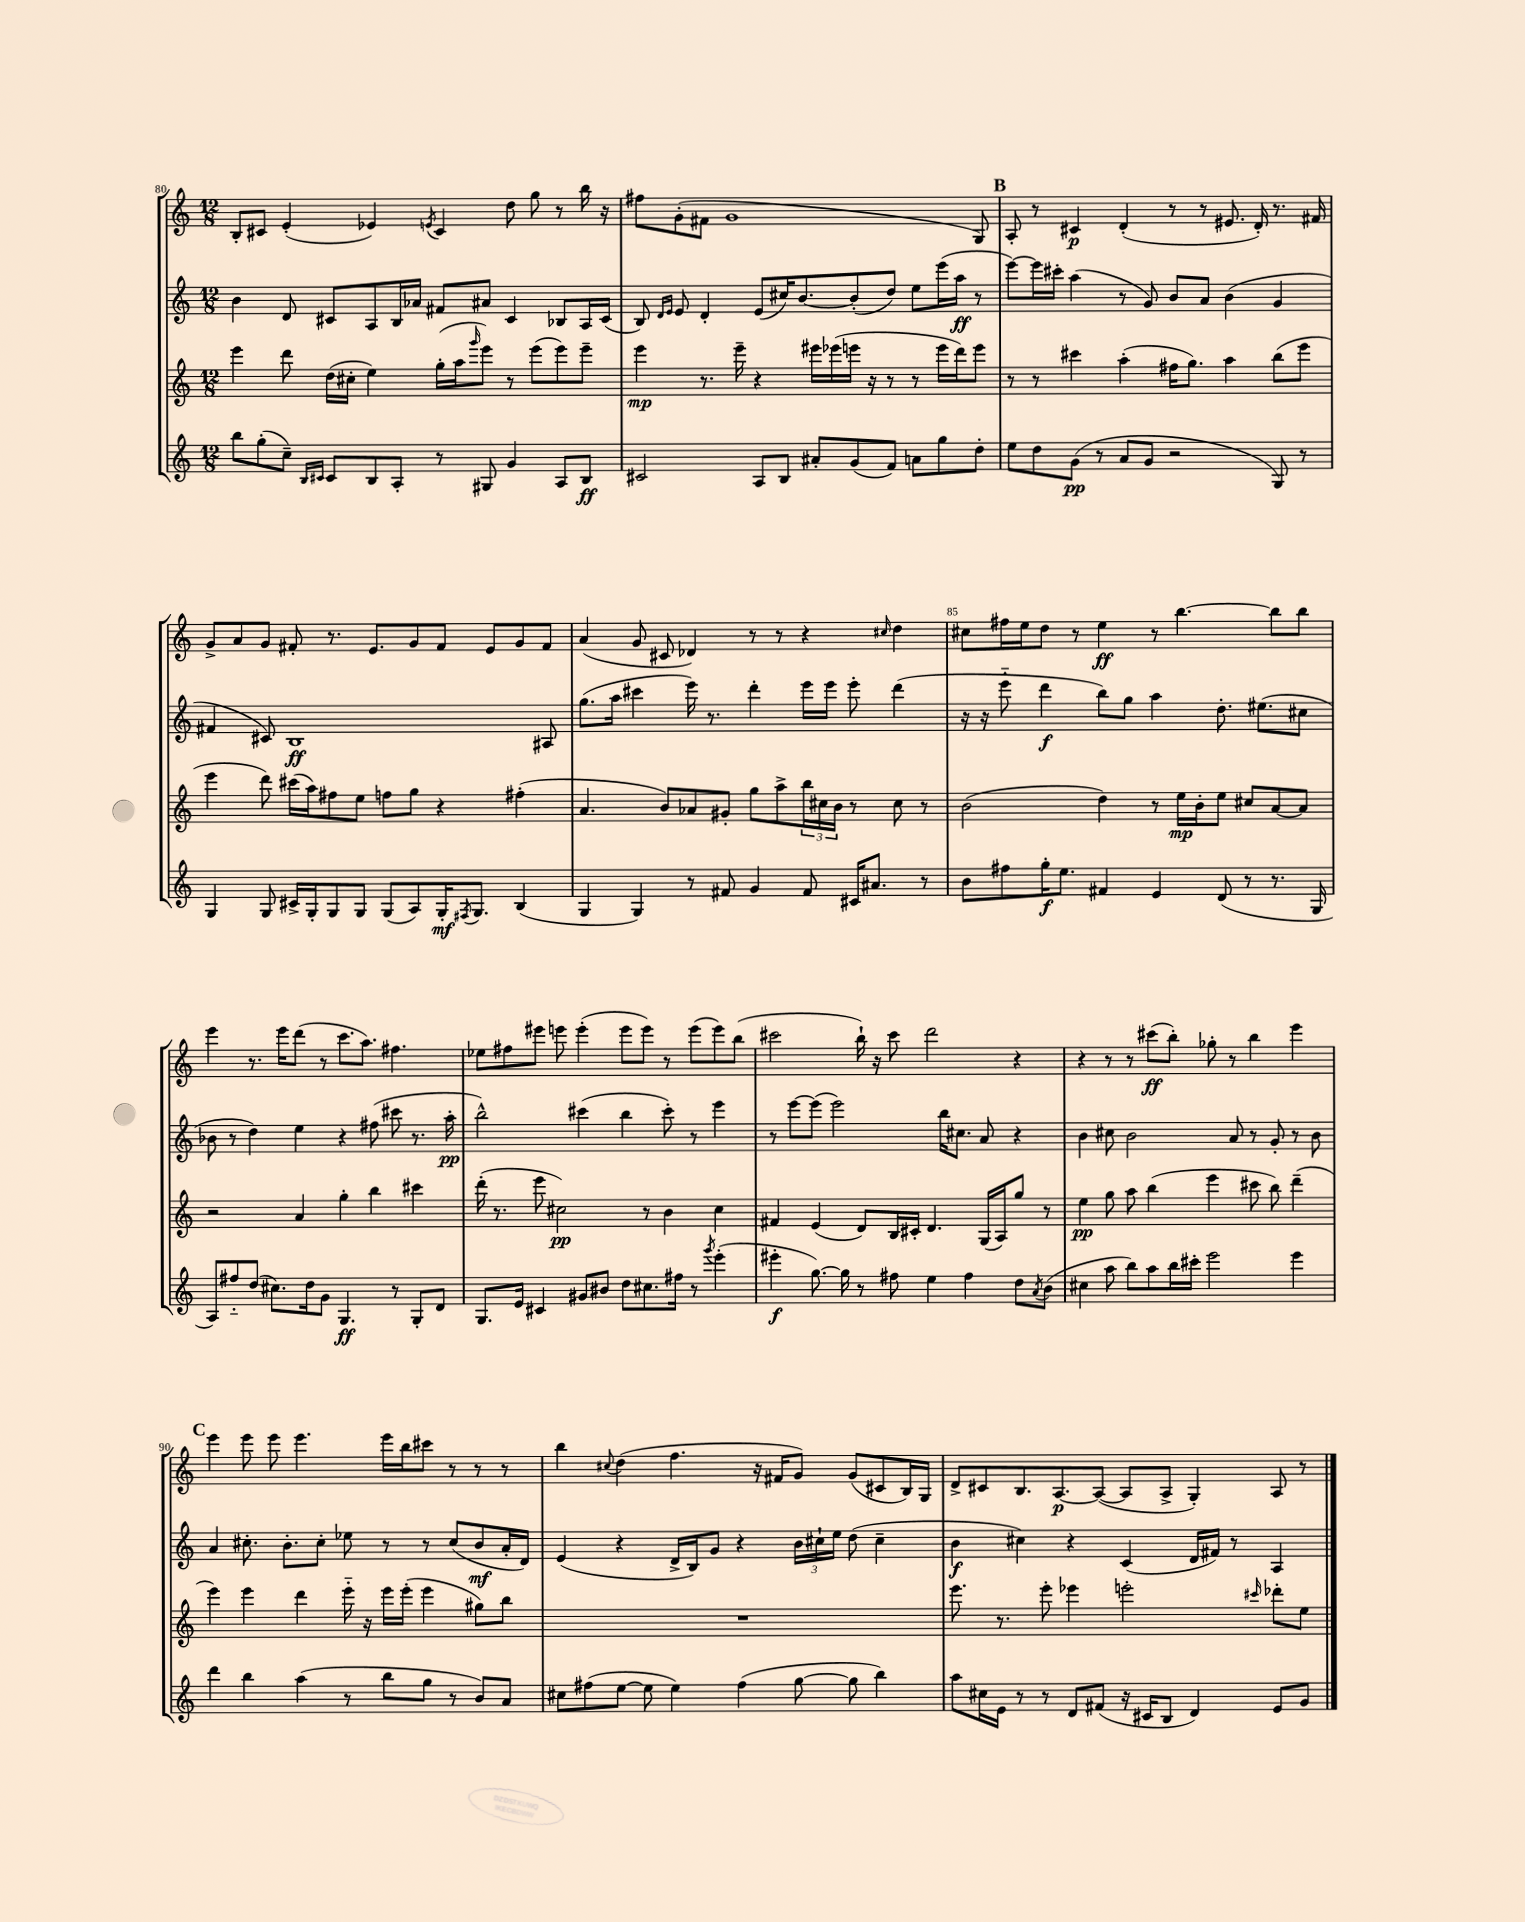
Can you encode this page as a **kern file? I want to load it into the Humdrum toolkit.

**kern	**kern	**kern	**kern
*staff4	*staff3	*staff2	*staff1
*clefG2	*clefG2	*clefG2	*clefG2
*k[]	*k[]	*k[]	*k[]
*M12/8	*M12/8	*M12/8	*M12/8
8bb	4eee	4b	8B'
(8gg'	.	.	8c#
8cc~)	8ddd	8d	(4e'
16qqB	.	.	.
16qqc#	.	.	.
8c#	(16dd	8c#	.
.	16cc#'	.	.
8B	4ee)	8A	4e-)
8A'	.	16B	.
.	.	16a-	.
.	.	.	8qe
8r	(16gg'	8f#	4c#
.	16aa	.	.
.	16qqggg	.	.
8G#	8eee)	8a#	.
4g	8r	4c#	8dd
.	(8eee	.	8gg
8A	8eee)	8B-	8r
8B	8eee~	16A	16bb
.	.	(16c#	16r
=	=	=	=
2c#	4eee	8B)	8ff#
.	.	16qqd	.
.	.	16qqe	.
.	.	8e	(8g'
.	8.r	4d'	8f#
.	.	.	1g
.	16eee~	.	.
8A	4r	(8e	.
8B	.	16cc#)	.
.	.	[8.b	.
8a#'	16eee#	.	.
.	(16eee-	.	.
(8g	16eee	(8b']	.
.	16r	.	.
8f)	8r	8dd)	.
8a	8r	8ee	.
8gg	16eee	(16eee	.
.	16ddd)	16aa	.
8dd'	8eee	8r	8G)
=	=	=	=
8ee	8r	[8eee)	8A'
8dd	8r	16eee]	8r
.	.	16ccc#'	.
(8g	4ccc#	(4aa	4c#
8r	.	.	.
8a	(4aa'	8r	(4d'
8g	.	8g)	.
2r	16ff#	8b	8r
.	8.gg)	.	.
.	.	8a	8r
.	4aa	(4b	8.e#
.	.	.	16d')
8G)	(8bb	4g	8.r
8r	8eee	.	.
.	.	.	16f#
=	=	=	=
4G	4eee	4f#	8g^
.	.	.	8a
8G	8ddd)	8c#)	8g
16c#^	(16ccc#	1B	8f#'
16G'	16aa)	.	.
8G	8ff#	.	8.r
8G	8ee	.	.
.	.	.	8.e
(8G	8ff	.	.
8A)	8gg	.	8g
16G'	4r	.	8f#
8qF#	.	.	.
8.G	.	.	.
.	.	.	8e
(4B	(4ff#'	.	8g
.	.	8A#	8f#
=	=	=	=
4G	4.a	(8.gg	(4a
.	.	16aa	.
4G)	.	4ccc#	8g
.	8b)	.	8c#
8r	8a-	16eee)	4d-)
.	.	8.r	.
8f#	8g#'	.	.
4g	8gg	4ddd'	8r
.	8aa^	.	8r
8f#	24bb	16eee	4r
.	24cc#	.	.
.	.	16eee	.
.	24b	.	.
16c#	8r	8eee'	.
8.a#	.	.	.
.	.	.	16qqcc#
.	8cc#	(4ddd	4dd
8r	8r	.	.
=	=	=	=
8b	(2b	16r	8cc#
.	.	16r	.
8ff#	.	8eee'~	16ff#
.	.	.	16ee
16gg'	.	4ddd	8dd
8.ee	.	.	.
.	.	.	8r
4f#	4dd)	8bb)	4ee
.	.	8gg	.
4e	8r	4aa	8r
.	16ee	.	[4.bb
.	16b'	.	.
(8d	8ee	8.dd'	.
8r	8cc#	.	.
.	.	(8.ee#	.
8.r	[8a	.	8bb]
.	8a]	8cc#	8bb
16G	.	.	.
=	=	=	=
8A)	2r	8b-	4eee
8ff#'~	.	8r	.
(8dd	.	4dd)	8.r
8.cc#)	.	.	.
.	.	.	16eee
.	4a	4ee	(8ddd
16dd	.	.	.
8g	.	.	8r
4.G	4gg'	4r	8.ccc
.	.	.	8.aa)
.	4bb	(8ff#	.
8r	.	8ccc#	4.ff#
8G'	4ccc#	8.r	.
8d	.	.	.
.	.	16aa'	.
=	=	=	=
8.G	(16ddd'	2bb^^)	8ee-
.	8.r	.	.
.	.	.	8ff#
16e	.	.	.
4c#	8eee	.	8eee#
.	2cc#)	.	8eee
8g#	.	(4ccc#	(4eee'
8b#	.	.	.
8dd	.	4bb	8eee
8.cc#	8r	.	8eee)
.	4b	8ccc#')	8r
16ff#	.	.	.
8r	.	8r	(8eee
8qggg	.	.	.
(4eee'	4cc#	4eee	8eee)
.	.	.	(8bb
=	=	=	=
4eee#'	4f#	8r	2ccc#
.	.	[8eee	.
[8.gg)	(4e	(8eee]	.
.	.	2eee)	.
16gg]	.	.	.
8r	8d)	.	16bb`)
.	.	.	16r
8ff#	16B	.	8ccc#
.	16c#'	.	.
4ee	4.d	.	2ddd
.	.	16bb	.
.	.	8.cc#	.
4ff#	.	.	.
.	(16G	8a	.
.	16A)	.	.
8dd	8gg	4r	4r
8qa	.	.	.
(8b	8r	.	.
=	=	=	=
4cc#	4ee	4b	4r
8aa	8gg	8cc#	8r
8bb)	8aa	2b	8r
8aa	(4bb	.	(8ccc#
16bb	.	.	8bb')
16ccc#'	.	.	.
2eee	4eee	.	8gg-'
.	.	8a	8r
.	8ccc#	8r	4bb
.	8bb)	8g'	.
4eee	(4ddd~	8r	4eee
.	.	8b	.
=	=	=	=
4ddd	4eee)	4a	4eee
4bb	4eee	8.cc#'	8eee
.	.	.	8eee
.	.	8.b'	.
(4aa	4ddd	.	4.eee
.	.	8cc#'	.
8r	16eee'~	8ee-	.
.	16r	.	.
8bb	16eee	8r	16eee
.	(16eee'	.	16bb
8gg	4eee	8r	8ccc#
8r	.	(8cc#	8r
8b)	8gg#)	8b	8r
8a	8bb	16a'	8r
.	.	16d)	.
=	=	=	=
8cc#	1.r	(4e	4bb
(8ff#	.	.	.
.	.	.	8qqcc#
[8ee	.	4r	(4dd
8ee]	.	.	.
4ee)	.	16d^	4.ff
.	.	16B)	.
.	.	8g	.
(4ff#	.	4r	.
.	.	.	16r
.	.	.	16f#
[8gg	.	24b	8g)
.	.	24cc#`	.
.	.	24ee	.
8gg]	.	(8dd	(8g
4bb)	.	4cc#~	8c#
.	.	.	16B)
.	.	.	16G
=	=	=	=
8aa	8.eee	4b	8d^
16cc#	.	.	8c#
16e	8.r	.	.
8r	.	4cc#)	8.B
8r	8eee'	.	.
.	.	.	[8.A
8d	4eee-	4r	.
(8f#	.	.	(8A_
16r	2eee'	(4c	8A]
16c#	.	.	.
8B	.	.	8A^
4d)	.	16d	4G')
.	.	16f#)	.
.	.	8r	.
.	16qqccc#	.	.
8e	8ddd-'	4A	8A
8g	8ee	.	8r
==	==	==	==
*-	*-	*-	*-
